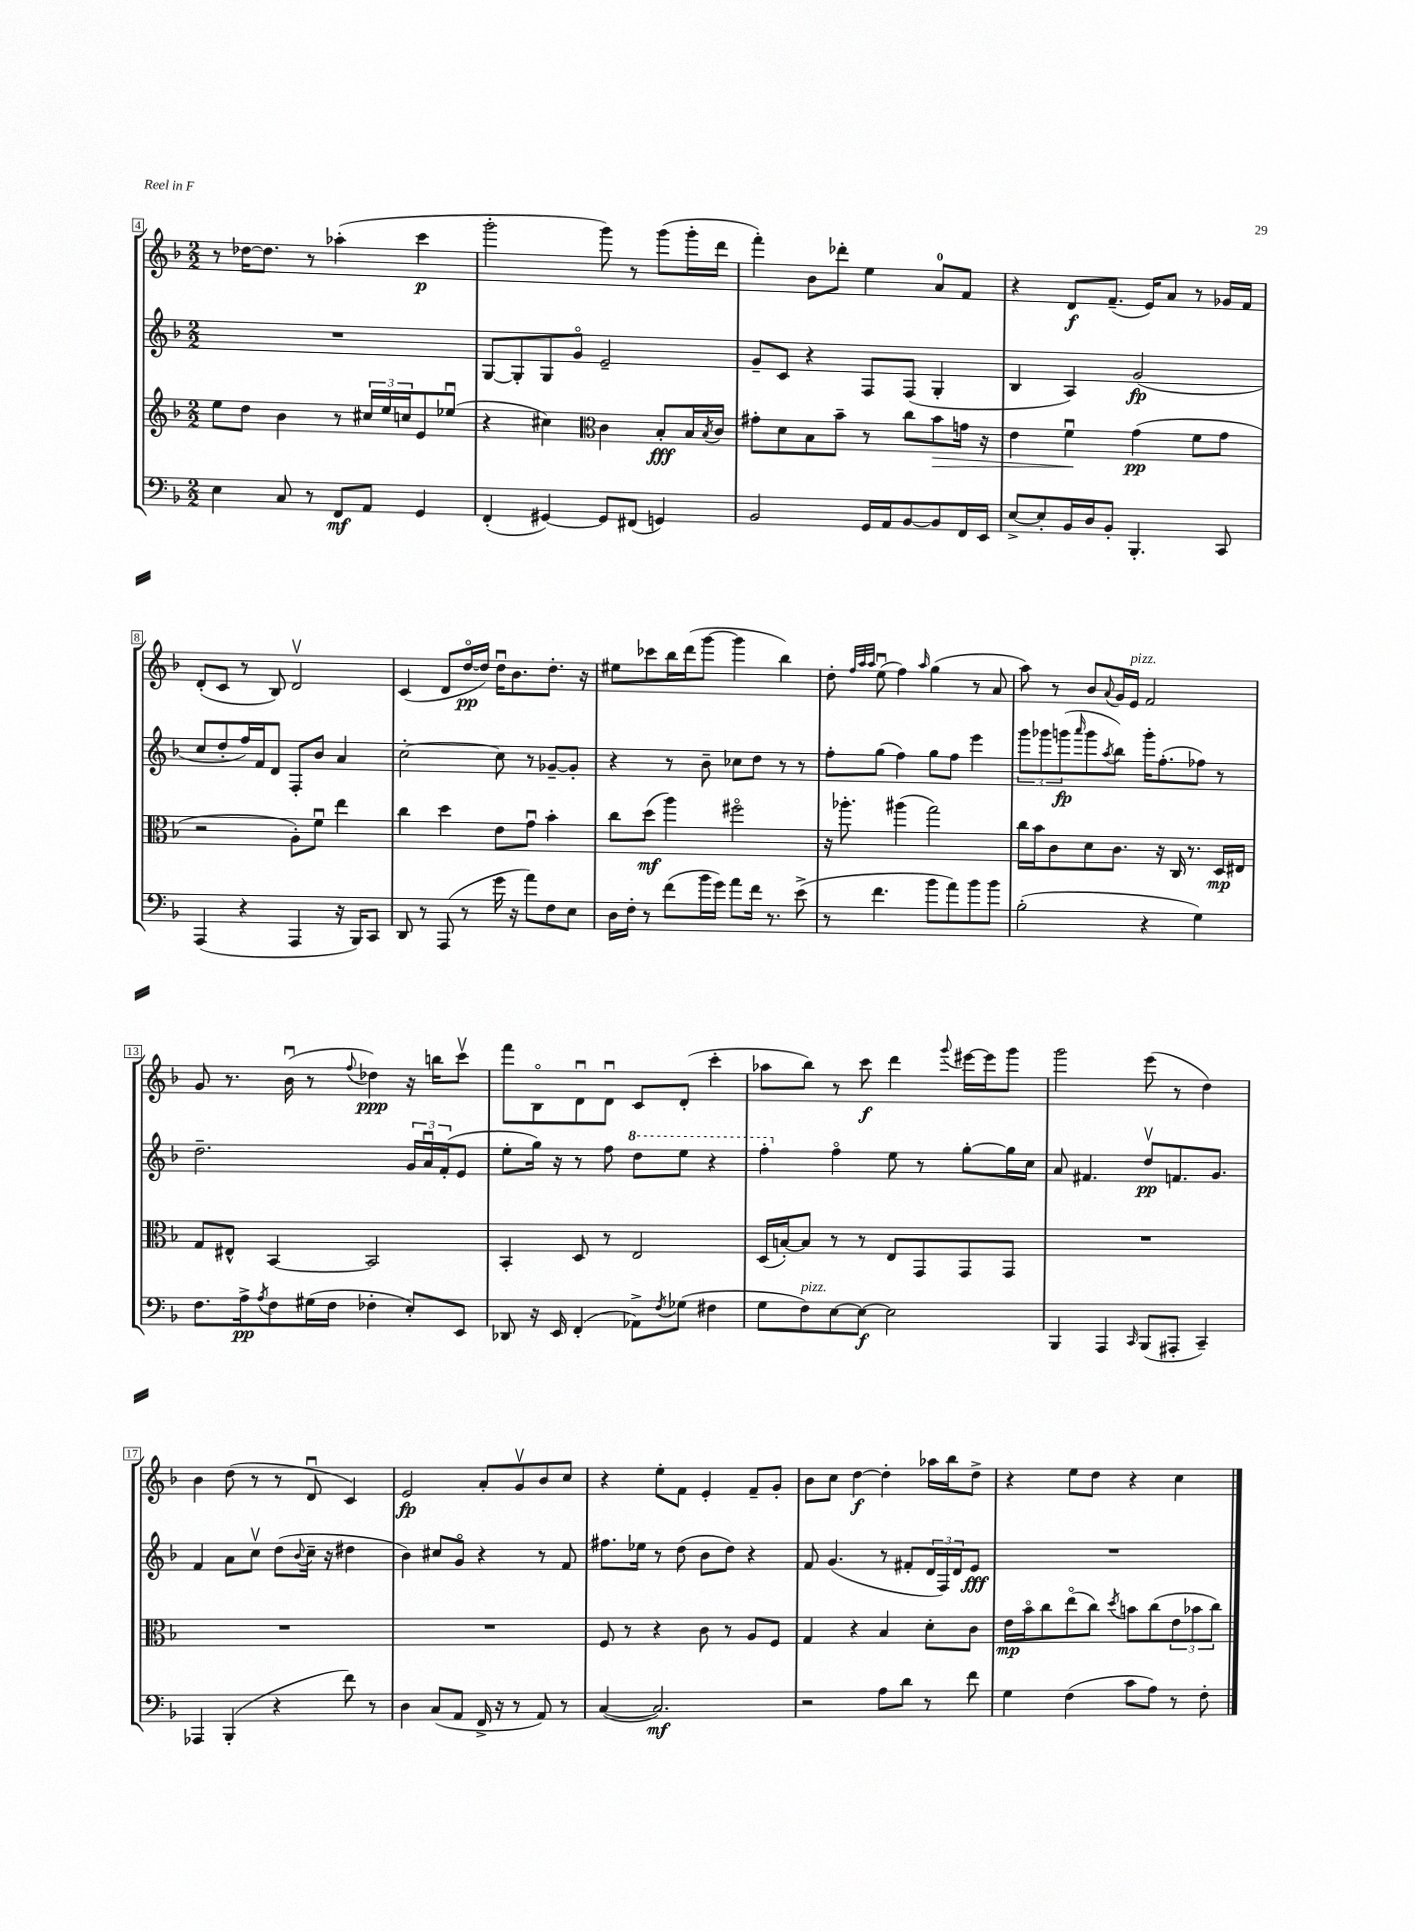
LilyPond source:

<<
\new StaffGroup <<
\new Staff = "s0" {
    \clef treble \key f \major \numericTimeSignature \time 2/2
    r8 des''16~ des''8. r8 aes''4-.( c'''4\p |
    g'''2-. g'''8) r8 g'''8( g'''16-. d'''16 |
    f'''4-.) bes'8 des'''8-. e''4 a'8-0 f'8 |
    r4 d'8\f f'8.--( e'16) a'8 r8 ges'16 f'16 |
    d'8-.( c'8 r8 bes8) d'2\upbow |
    c'4( d'8 d''16~\flageolet\pp d''16) d''16\downbow bes'8. d''8.-. r16 |
    eis''8 ces'''8 bes''16 d'''16( g'''8~ g'''4 bes''4) |
    d''8-. \grace { f''32 a''32 a''32 } e''8\downbow( f''4) \grace { a''16 } g''4( r8 a'8 |
    a''8) r8 bes'8 \appoggiatura { a'8 } g'16 e'16^\markup { \italic "pizz." } f'2 |
    g'8 r8. bes'16\downbow( r8 \appoggiatura { f''8 } des''4\ppp) r16 b''16 c'''8\upbow |
    f'''8 bes8\flageolet d'8\downbow d'8\downbow c'8 d'8-.( c'''4-. |
    aes''8 bes''8) r8 c'''8\f d'''4 \appoggiatura { g'''8 } eis'''16~ eis'''16 g'''8 |
    g'''2 e'''8( r8 d''4) |
    bes'4 d''8( r8 r8 d'8\downbow c'4) |
    e'2\fp a'8-. g'8\upbow bes'8 c''8 |
    r4 e''8-. f'8 e'4-. f'8-- g'8-. |
    bes'8 c''8 d''4~\f d''4-. aes''16 bes''16 d''8-> |
    r4 e''8 d''8 r4 c''4 \bar "|." |
}
\new Staff = "s1" {
    \clef treble \key f \major \numericTimeSignature \time 2/2
    R1 |
    g8~ g8-. g8 g'8\flageolet e'2-- |
    g'8-- c'8 r4 f8 f8( g4-. |
    bes4 a4) g'2\fp( |
    c''8 d''8-. f''16) f'16 d'8 f8-. bes'8 a'4 |
    c''2~-. c''8 r8 ges'8~-- ges'8-. |
    r4 r8 bes'8-- ces''8 d''8 r8 r8 |
    f''8-. g''8( f''4) g''8 f''8 e'''4 |
    \tuplet 3/2 { g'''8 ges'''8 g'''8\fp( } \grace { a'''16 } g'''8 \acciaccatura { a''8 } bes''8) g'''16-. f''8.-.( fes''8) r8 |
    d''2.-- \tuplet 3/2 { g'16 a'16\downbow f'16-.( } e'8 |
    e''8-. g''16) r16 r8 f''8 \ottava #1 d'''8 e'''8 r4 |
    f'''4-. \ottava #0 f''4\flageolet e''8 r8 g''8~-. g''16 c''16 |
    a'8 fis'4. d''8\upbow\pp f'8. g'8. |
    f'4 a'8 c''8\upbow d''8( \appoggiatura { bes'8 } c''16-- r16 dis''4 |
    bes'4) cis''8 g'8\flageolet r4 r8 f'8 |
    fis''8. ees''16 r8 d''8( bes'8 d''8) r4 |
    f'8 g'4.( r8 fis'8-. \tuplet 3/2 { d'16 f16) d'16 } e'8\fff |
    R1 \bar "|." |
}
\new Staff = "s2" {
    \clef treble \key f \major \numericTimeSignature \time 2/2
    e''8 d''8 bes'4 r8 \tuplet 3/2 { cis''16 e''16 c''16 } e'8 ees''8\downbow( |
    r4 cis''4) \clef alto c'4 bes8-.\fff bes16 \acciaccatura { bes8 } c'16 |
    gis'8-. d'8 bes8 bes'8-- r8 c''8 bes'8\> g'16 r16 |
    e'4 f'4\downbow\! g'4\pp( f'8 g'8 |
    r2 a8-.) f'8\downbow e''4 |
    c''4 d''4 e'8 g'8\downbow bes'4-. |
    c''8 d''8\mf( a''4) fis''2\flageolet |
    r16 aes''8.-. ais''4( g''2) |
    c''16 bes'16 c'8 d'8 c'8. r16 c16 r8. d16\mp eis16 |
    g8 eis8-^ bes,4~ bes,2 |
    bes,4-. d8 r8 e2 |
    d16( b16~-.) b8 r8 r8 e8 g,8 g,8 g,8 |
    R1 |
    R1 |
    R1 |
    f8 r8 r4 c'8 r8 a8 f8 |
    g4 r4 bes4 d'8-. c'8 |
    e'16\mp bes'16\flageolet c''8 e''8\flageolet( c''8) \acciaccatura { d''8 } b'8 c''8( \tuplet 3/2 { e'8 bes'8 c''8) } \bar "|." |
}
\new Staff = "s3" {
    \clef bass \key f \major \numericTimeSignature \time 2/2
    e4 c8 r8 f,8\mf a,8 g,4 |
    f,4-.( gis,4~) gis,8 fis,8( g,4) |
    bes,2 g,16 a,16 bes,8~ bes,8 f,16 e,16 |
    e8~-> e8-. bes,16 d16 bes,8-. bes,,4.-. c,8 |
    a,,4( r4 a,,4 r16 bes,,16) c,8 |
    d,8 r8 a,,8( r8 g'16 r16 a'8) f8 e8 |
    d16 f16-. r8 f'8( bes'16 g'16) a'8 f'16 r8. e'8->( |
    r8 f'4. bes'8 a'8) bes'8 bes'8 |
    bes2-.( r4 g4) |
    f8. a16->\pp \acciaccatura { a8 } f8 gis16( f16 fes4-. e8-.) e,8 |
    des,8 r16 e,16 f,4-.( aes,8->) \acciaccatura { f8 } ges8( fis4 |
    g8 f8^\markup { \italic "pizz." }) e8~ e8~\f e2 |
    bes,,4 a,,4 \grace { c,16 } bes,,8( ais,,8-. c,4--) |
    aes,,4 bes,,4-.( r4 f'8) r8 |
    d4 c8( a,8 f,16-> r16 r8 a,8) r8 |
    c4~( c2.\mf) |
    r2 a8 d'8 r8 f'8 |
    g4 f4( c'8 a8) r8 f8-. \bar "|." |
}
>>
>>
\layout { \context { \Score currentBarNumber = #4 \override BarNumber.stencil = #(make-stencil-boxer 0.1 0.3 ly:text-interface::print) } }
